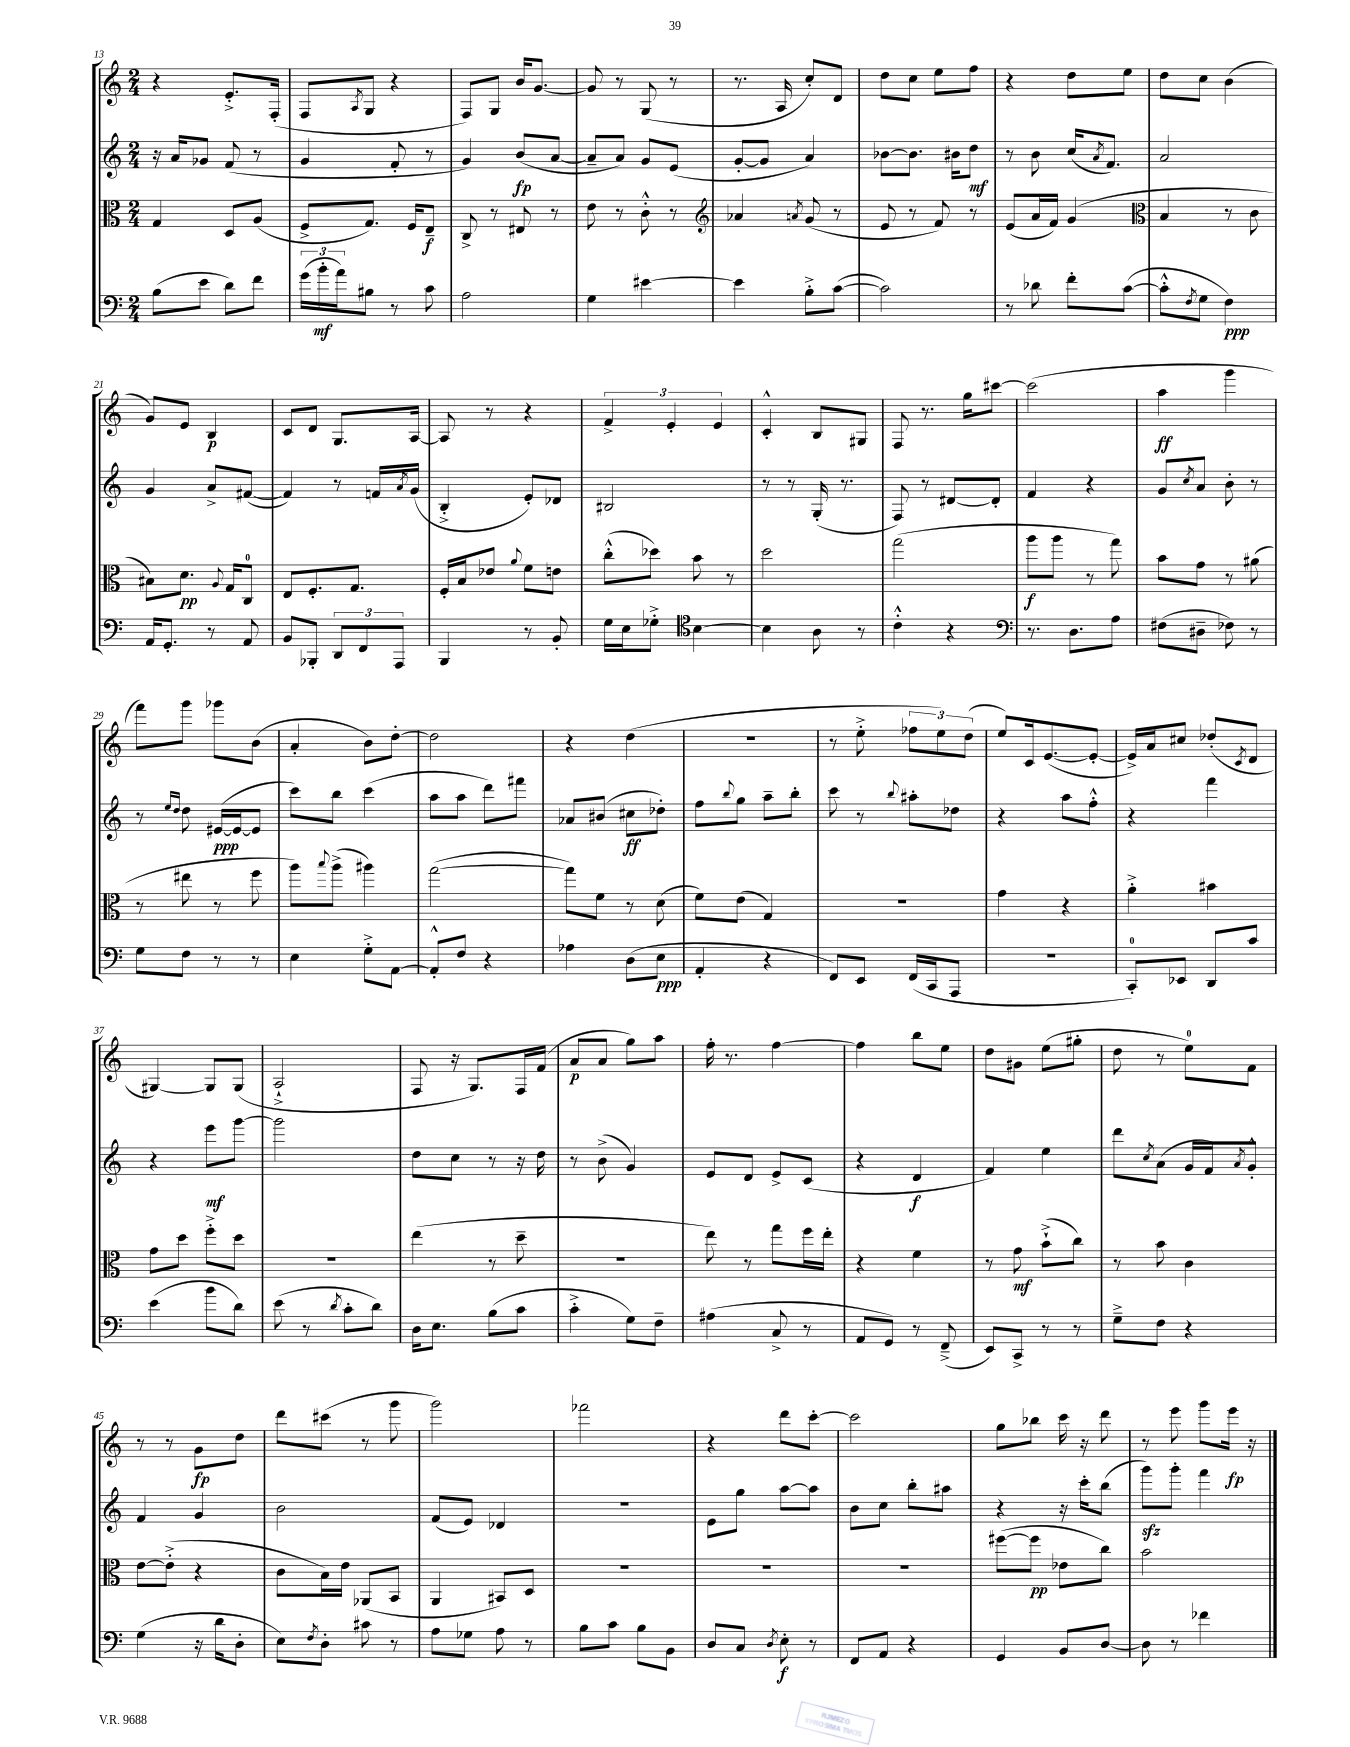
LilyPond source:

<<
\new StaffGroup <<
\new Staff = "s0" {
    \clef treble \key c \major \numericTimeSignature \time 2/4
    r4 e'8.-.-> f16-.( |
    f8 \acciaccatura { a8 } g8 r4 |
    f8) g8 b'16 g'8.~ |
    g'8 r8 g8( r8 |
    r8. a16 c''8-.) d'8 |
    d''8 c''8 e''8 f''8 |
    r4 d''8 e''8 |
    d''8 c''8 b'4( |
    g'8) e'8 b4\p |
    c'8 d'8 g8. a16~ |
    a8 r8 r4 |
    \tuplet 3/2 { f'4-> e'4-. e'4 } |
    c'4-.-^ b8 gis8 |
    f8 r8. g''16 cis'''8~ |
    cis'''2( |
    a''4\ff g'''4 |
    f'''8) g'''8 ges'''8 b'8( |
    a'4-. b'8) d''8~-. |
    d''2 |
    r4 d''4( |
    R2 |
    r8 e''8-.-> \tuplet 3/2 { fes''8 e''8) d''8( } |
    e''8) c'16 e'8.~( e'8~-. |
    e'16->) a'16 cis''8 des''8-.( \acciaccatura { c'8 } d'8 |
    gis4~) gis8 gis8( |
    a2-!-> |
    f8 r16 g8.) f16 f'16( |
    a'8\p a'8 g''8) a''8 |
    f''16-. r8. f''4~ |
    f''4 b''8 e''8 |
    d''8 gis'8 e''8( gis''8-. |
    d''8 r8 e''8-0) f'8 |
    r8 r8 g'8\fp d''8 |
    d'''8 cis'''8( r8 g'''8 |
    g'''2) |
    fes'''2 |
    r4 d'''8 c'''8~-. |
    c'''2 |
    g''8 bes''8 c'''16 r16 d'''8 |
    r8 e'''8 g'''8 e'''16\fp r16 \bar "|." |
}
\new Staff = "s1" {
    \clef treble \key c \major \numericTimeSignature \time 2/4
    r16 a'16 ges'8 f'8( r8 |
    g'4 f'8-. r8 |
    g'4) b'8\fp( a'8~ |
    a'8-- a'8) g'8 e'8( |
    g'8~-. g'8 a'4) |
    bes'8~ bes'8. bis'16 d''8\mf |
    r8 b'8 c''16( \acciaccatura { a'8 } f'8.) |
    a'2 |
    g'4 a'8-> fis'8~( |
    fis'4) r8 f'16 \acciaccatura { a'8 } g'16( |
    b4-.-> e'8-.) des'8 |
    bis2 |
    r8 r8 g16-.( r8. |
    f8) r8 dis'8~ dis'8-. |
    f'4 r4 |
    g'8 \acciaccatura { c''8 } a'8 b'8-. r8 |
    r8 \grace { e''16 d''16 } d''8 eis'16~\ppp( eis'16~ eis'8 |
    c'''8) b''8 c'''4( |
    a''8 a''8 d'''8) fis'''8 |
    aes'8 bis'8( cis''8\ff des''8-.) |
    f''8 \appoggiatura { b''8 } g''8 a''8-- b''8-. |
    c'''8 r8 \appoggiatura { b''8 } ais''8-. des''8 |
    r4 a''8 f''8-.-^ |
    r4 f'''4 |
    r4 e'''8\mf g'''8~ |
    g'''2 |
    d''8 c''8 r8 r16 d''16 |
    r8 b'8->( g'4) |
    e'8 d'8 e'8-> c'8( |
    r4 d'4\f |
    f'4) e''4 |
    d'''8 \acciaccatura { c''8 } a'8( g'16 f'16) \acciaccatura { a'8 } g'8-.-^ |
    f'4 g'4 |
    b'2 |
    f'8( e'8) des'4 |
    R2 |
    e'8 g''8 a''8~ a''8 |
    b'8 c''8 b''8-. ais''8 |
    r4 r16 c'''16-. b''8( |
    g'''8\sfz) g'''8-. f'''4 \bar "|." |
}
\new Staff = "s2" {
    \clef alto \key c \major \numericTimeSignature \time 2/4
    g4 d8 a8( |
    f8-> g8.) f16 e8--\f |
    c8-> r8 eis8 r8 |
    e'8 r8 c'8-.-^ r8 |
    \clef treble aes'4 \acciaccatura { a'8 } g'8( r8 |
    e'8 r8 f'8) r8 |
    e'8( a'16 f'16) g'4( |
    \clef alto b4 r8 c'8 |
    bis8) d'8.\pp \appoggiatura { a8 } g16 c8-0 |
    e8 f8.-. g8. |
    f16-. b16 ees'8 \appoggiatura { a'8 } f'8 e'8 |
    c''8-.-^( des''8) b'8 r8 |
    d''2 |
    g''2( |
    a''8\f a''8 r8 g''8) |
    b'8 g'8 r8 ais'8( |
    r8 eis''8 r8 f''8 |
    a''8) \appoggiatura { b''8 } a''8->( ais''4) |
    g''2~( |
    g''8) f'8 r8 d'8( |
    f'8) e'8( g4) |
    R2 |
    g'4 r4 |
    a'4-.-> bis'4 |
    g'8 d''8 f''8-.-> d''8 |
    r2 |
    e''4( r8 d''8-- |
    R2 |
    e''8) r8 g''8 f''16 e''16-. |
    r4 f'4 |
    r8 g'8\mf b'8-!->( c''8) |
    r8 b'8 c'4 |
    e'8~ e'8-.->( r4 |
    c'8 b16) e'16 aes,8( b,8 |
    a,4 bis,8) d8 |
    R2 |
    R2 |
    R2 |
    fis''8~( fis''8\pp ees'8 c''8) |
    b'2 \bar "|." |
}
\new Staff = "s3" {
    \clef bass \key c \major \numericTimeSignature \time 2/4
    b8( e'8 d'8) f'8 |
    \tuplet 3/2 { g'16( b'16-.\mf a'16) } bis8 r8 c'8 |
    a2 |
    g4 eis'4~ |
    eis'4 b8-.-> c'8~( |
    c'2) |
    r8 des'8 f'8-. c'8~( |
    c'8-.-^ \acciaccatura { f8 } g8 f4\ppp) |
    a,16 g,8.-. r8 a,8 |
    b,8 bes,,8-. \tuplet 3/2 { d,8 f,8 a,,8 } |
    b,,4 r8 b,8-. |
    g16 e16 ges8-.-> \clef tenor b4~ |
    b4 a8 r8 |
    c'4-.-^ r4 |
    \clef bass r8. d8. a8 |
    fis8( dis8-- fes8) r8 |
    g8 f8 r8 r8 |
    e4 g8-.-> a,8~ |
    a,8-.-^ f8 r4 |
    aes4 d8( e8\ppp |
    a,4-. r4 |
    f,8) e,8 f,16( c,16 a,,8 |
    r2 |
    c,8-0-.) ees,8 d,8 c'8 |
    e'4( b'8 d'8) |
    e'8( r8 \acciaccatura { d'8 } c'8-. d'8) |
    d16 e8. b8( c'8 |
    c'4-.-> g8) f8-- |
    ais4( c8-> r8 |
    a,8 g,8) r8 f,8--->( |
    e,8) c,8-> r8 r8 |
    g8---> f8 r4 |
    g4( r16 d'16 d8-. |
    e8) \acciaccatura { f8 } d8-. cis'8 r8 |
    a8 ges8 a8 r8 |
    b8 c'8 b8 b,8 |
    d8 c8 \acciaccatura { d8 } e8-.\f r8 |
    f,8 a,8 r4 |
    g,4 b,8 d8~ |
    d8 r8 fes'4 \bar "|." |
}
>>
>>
\layout { \context { \Score currentBarNumber = #13 } }
